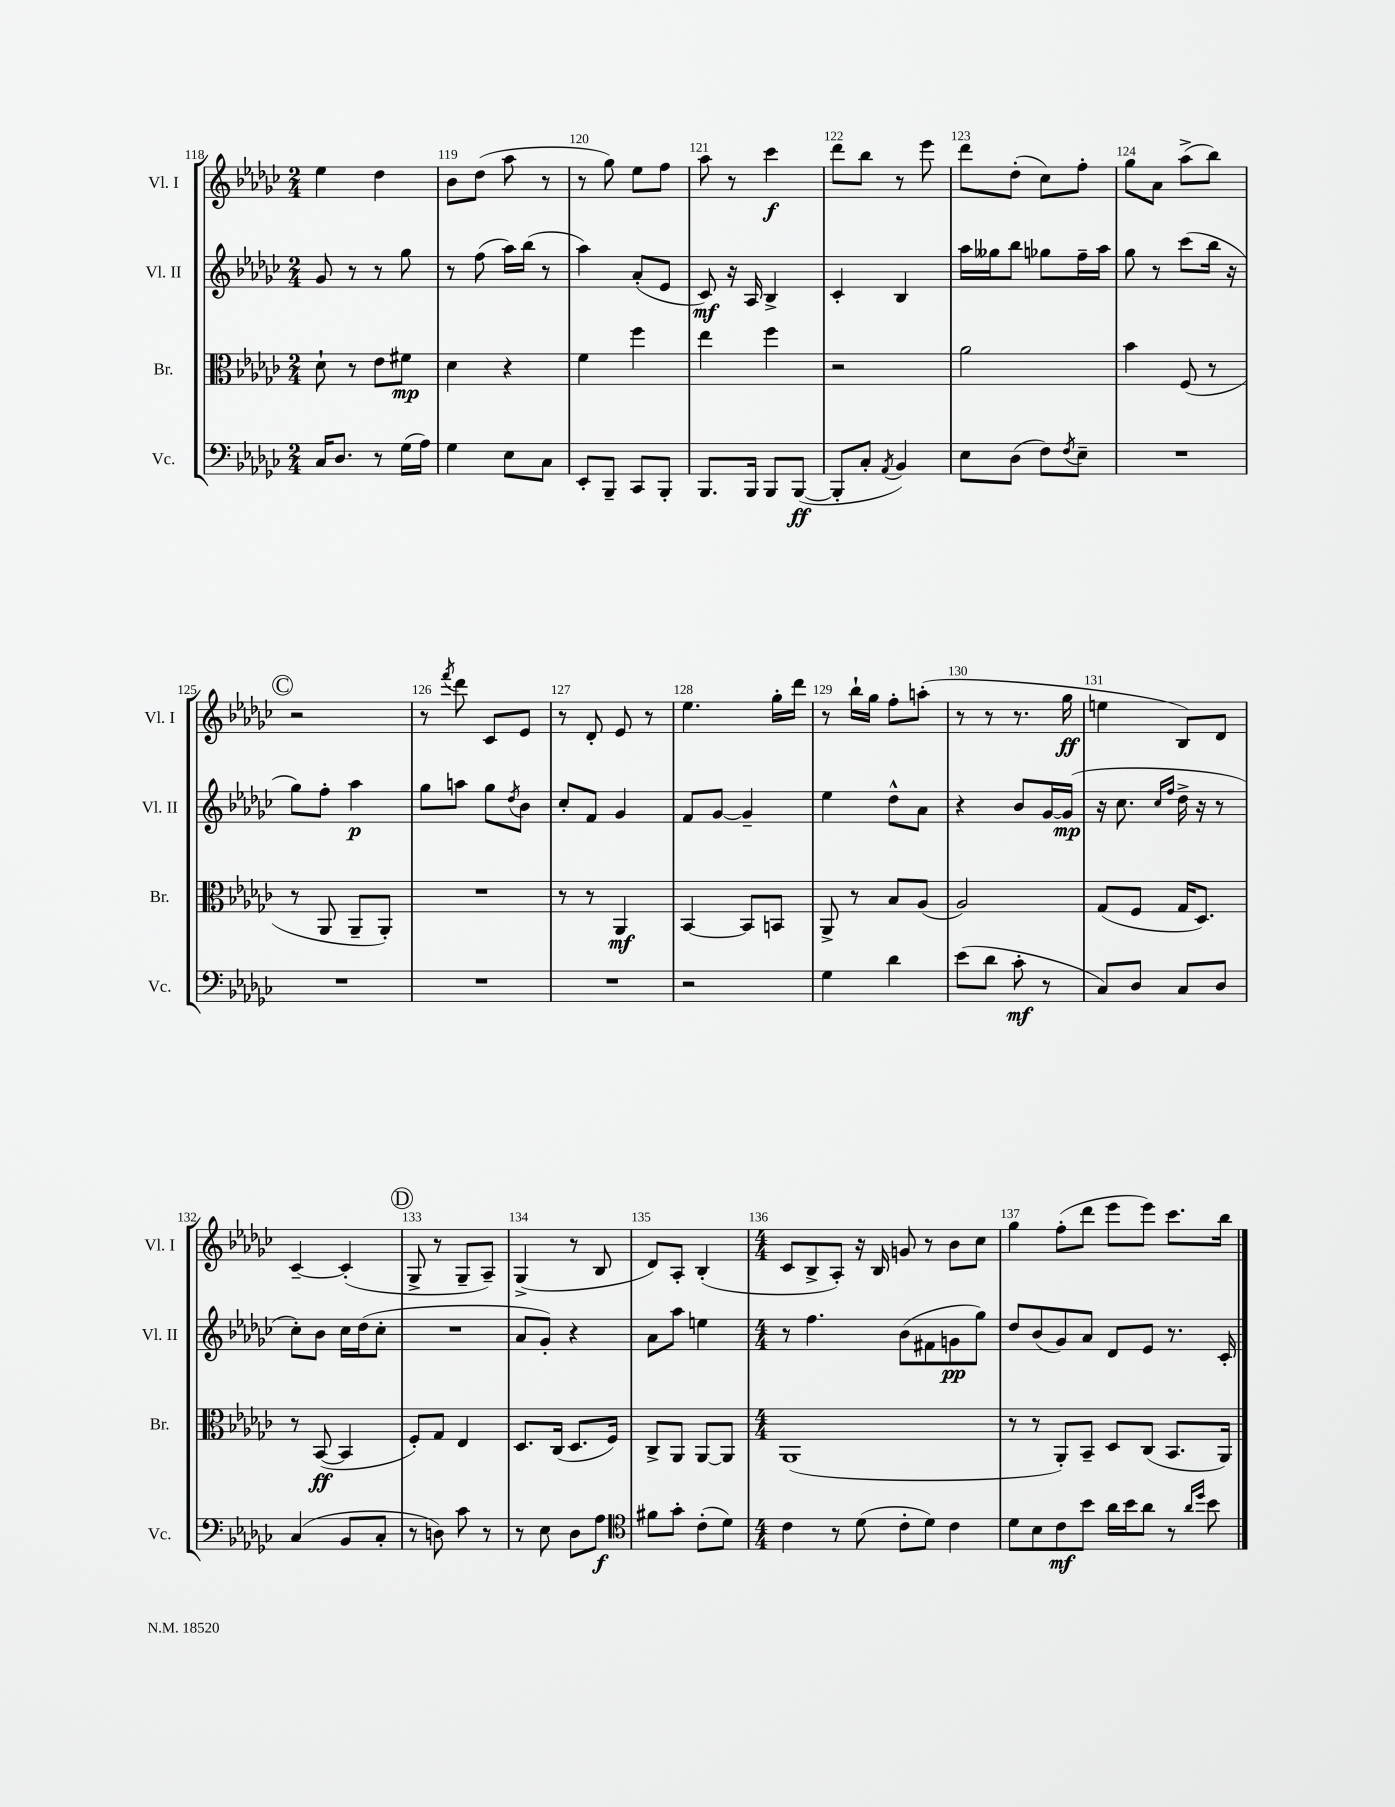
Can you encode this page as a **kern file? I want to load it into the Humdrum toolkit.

**kern	**kern	**kern	**kern
*staff4	*staff3	*staff2	*staff1
*clefF4	*clefC3	*clefG2	*clefG2
*k[b-e-a-d-g-c-]	*k[b-e-a-d-g-c-]	*k[b-e-a-d-g-c-]	*k[b-e-a-d-g-c-]
*M2/4	*M2/4	*M2/4	*M2/4
16C-/LK	8d-`\	8g-/	4ee-\
8.D-/J	.	.	.
.	8r	8r	.
8r	8e-\L	8r	4dd-\
(16G-\LL	8f#\J	8gg-\	.
16A-\JJ)	.	.	.
=	=	=	=
4G-\	4d-\	8r	8b-\L
.	.	(8ff\	(8dd-\J
8E-\L	4r	16aa-\LL)	8aa-\
.	.	(16bb-\JJ	.
8C-\J	.	8r	8r
=	=	=	=
8EE-'/L	4f\	4aa-\)	8r
8BBB-~/J	.	.	8gg-\)
8CC-/L	4ff\	(8a-'/L	8ee-\L
8BBB-'/J	.	8e-/J	8ff\J
=	=	=	=
8.BBB-/L	4ee-\	8c-/)	8aa-\
.	.	16r	8r
16BBB-/Jk	.	16A-/	.
8BBB-/L	4ff\	4B-^/	4ccc-\
([8BBB-/J	.	.	.
=	=	=	=
8BBB-'/]L	2r	4c-'/	8ddd-\L
8C-'/J	.	.	8bb-\J
8qAA-/	.	.	.
4BB-/)	.	4B-/	8r
.	.	.	8eee-\
=	=	=	=
8E-\L	2a-\	16aa-\LL	8ddd-\L
.	.	16gg--\J	.
(8D-\J	.	8bb-\J	(8dd-'\J
8F\L)	.	8gg-\L	8cc-\L)
8qF/	.	.	.
8E-~\J	.	16ff~\L	8ff'\J
.	.	16aa-\JJ	.
=	=	=	=
2r	4b-\	8gg-\	8gg-\L
.	.	8r	8a-\J
.	(8F/	(8ccc-\L	(8aa-^\L
.	8r	16bb-\Jk	8bb-\J)
.	.	16r	.
=	=	=	=
2r	8r	8gg-\L)	2r
.	8AA-/	8ff'\J	.
.	8AA-~/L	4aa-\	.
.	8AA-'/J)	.	.
=	=	=	=
2r	2r	8gg-\L	8r
.	.	.	8qfff/
.	.	8aa\J	8ddd-\
.	.	8gg-\L	8c-/L
.	.	8qdd-/	.
.	.	8b-\J	8e-/J
=	=	=	=
2r	8r	8cc-'/L	8r
.	8r	8f/J	8d-'/
.	4AA-/	4g-/	8e-/
.	.	.	8r
=	=	=	=
2r	[4BB-/	8f/L	4.ee-\
.	.	[8g-/J	.
.	8BB-/]L	4g-~/]	.
.	8BB/J	.	16gg-'\LL
.	.	.	16ddd-\JJ
=	=	=	=
4G-\	8AA-^/	4ee-\	8r
.	8r	.	16bb-`\LL
.	.	.	16gg-\JJ
4d-\	8B-/L	8dd-^^\L	8ff'\L
.	(8A-/J	8a-\J	(8aa'\J
=	=	=	=
(8e-\L	2A-/)	4r	8r
8d-\J	.	.	8r
8c-'\	.	8b-/L	8.r
8r	.	[16g-/L	.
.	.	(16g-/]JJ	16gg-\
=	=	=	=
8C-/L)	(8G-/L	16r	4ee\
.	.	8.cc-\	.
8D-/J	8F/J	.	.
.	.	16qqcc-/LL	.
.	.	16qqff/JJ	.
8C-/L	16G-/LK	16dd-^\	8B-/L)
.	8.D-/J)	16r	.
8D-/J	.	8r	8d-/J
=	=	=	=
(4C-/	8r	8cc-'\L)	[4c-~/
.	([8BB-/	8b-\J	.
8BB-/L	4BB-/]	16cc-\LL	(4c-'/]
.	.	(16dd-\J	.
8C-'/J	.	8cc-'\J	.
=	=	=	=
8r	8F'/L)	2r	8G-^/
8D\)	8G-/J	.	8r
8c-\	4E-/	.	8G-~/L
8r	.	.	8A-~/J)
=	=	=	=
8r	8.D-/L	8a-/L	(4G-^/
8E-\	.	8g-'/J)	.
.	(16C-/Jk	.	.
8D-\L	8.D-/L	4r	8r
8A-\J	.	.	8B-/
.	16F/Jk)	.	.
=	=	=	=
*clefC4	*	*	*
8f#\L	8C-^/L	8a-\L	8d-/L)
8g-'\J	8AA-/J	8aa-\J	8A-'/J
(8c-'\L	[8AA-/L	4ee\	(4B-'/
8d-\J)	8AA-/]J	.	.
=	=	=	=
*M4/4	*M4/4	*M4/4	*M4/4
4c-\	(1AA-	8r	8c-/L
.	.	4.ff\	8B-^/
8r	.	.	8A-'/J)
(8d-\	.	.	16r
.	.	.	16B-/
8c-'\L	.	(8b-\L	8g/
8d-\J)	.	8f#\	8r
4c-\	.	8g\	8b-\L
.	.	8gg-\J)	8cc-\J
=	=	=	=
8d-\L	8r	8dd-/L	4gg-\
8B-\	8r	(8b-/	.
8c-\	8AA-'/L)	8g-/)	(8ff'\L
8b-\J	8BB-~/J	8a-/J	8ddd-\J
16a-\LL	8D-/L	8d-/L	8eee-\L
16b-\J	.	.	.
8a-\J	(8C-/J	8e-/J	8eee-\J)
8r	8.BB-/L	8.r	8.ccc-\L
16qqa-/LL	.	.	.
16qqdd-/JJ	.	.	.
8b-\	.	.	.
.	16AA-/Jk)	16c-'/	16bb-\Jk
==	==	==	==
*-	*-	*-	*-
